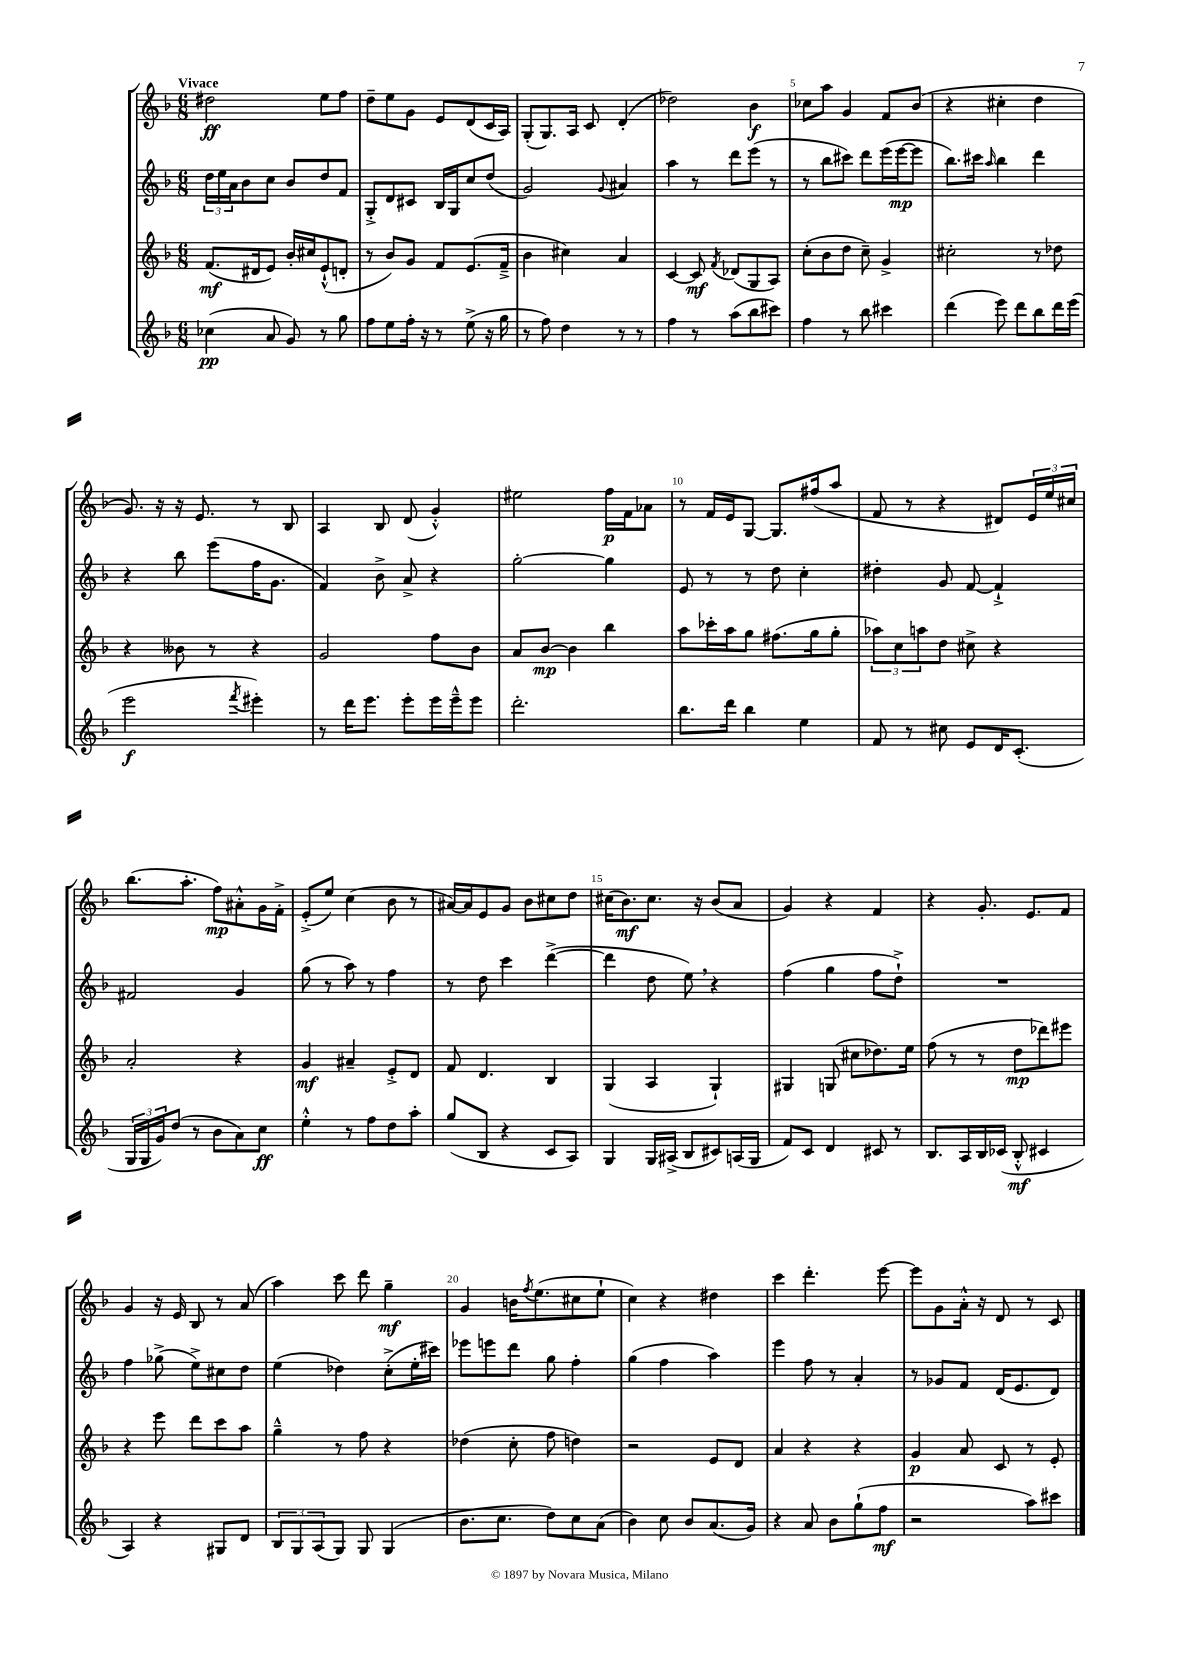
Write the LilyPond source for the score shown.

<<
\new StaffGroup <<
\new Staff = "s0" {
    \clef treble \key f \major \numericTimeSignature \time 6/8 \tempo "Vivace"
    dis''2\ff e''8 f''8 |
    d''8-- e''8 g'8 e'8 d'8( c'16 a16) |
    g8-.( g8.) a16 c'8 d'4-.( |
    des''2) bes'4\f |
    ces''8 a''8 g'4 f'8 bes'8( |
    r4 cis''4-. d''4 |
    g'8.) r16 r16 e'8. r8 bes8 |
    a4 bes8 d'8( g'4-.-^) |
    eis''2 f''16\p f'16 aes'8 |
    r8 f'16 e'16 g8~ g8. fis''16( a''8 |
    f'8 r8 r4 dis'8) \tuplet 3/2 { e'16 e''16 cis''16 } |
    bes''8.( a''8.-. f''8\mp) ais'8-.-^ g'16 f'16-.-> |
    e'8-.->( e''8) c''4( bes'8 r8 |
    ais'16~) ais'16 e'8 g'8 bes'8 cis''8 d''8 |
    cis''16( bes'8.\mf) cis''8. r16 bes'8( a'8 |
    g'4) r4 f'4 |
    r4 g'8.-. e'8. f'8 |
    g'4 r16 e'16 bes8 r8 a'8( |
    a''4) c'''8 d'''8 g''4--\mf |
    g'4 b'16 \acciaccatura { f''8 } e''8.( cis''8 e''8-! |
    c''4) r4 dis''4 |
    c'''4 d'''4.-. e'''8~ |
    e'''8 g'8 a'16-.-^ r16 d'8 r8 c'8 \bar "|." |
}
\new Staff = "s1" {
    \clef treble \key f \major \numericTimeSignature \time 6/8
    \tuplet 3/2 { d''16 e''16 a'16 } bes'8 c''8 bes'8 d''8 f'8 |
    g8-.-> d'8 cis'8 bes16 g16 c''8 d''8( |
    g'2) \appoggiatura { g'8 } ais'4 |
    a''4 r8 d'''8 e'''8( r8 |
    r8 bes''8 cis'''8) d'''8 e'''16( e'''16~\mp e'''8 |
    bes''8.) cis'''16 \grace { a''16 } bes''4 d'''4 |
    r4 bes''8 e'''8( f''16 g'8. |
    f'4) bes'8-> a'8-> r4 |
    g''2~-. g''4 |
    e'8 r8 r8 d''8 c''4-. |
    dis''4-. g'8 f'8~ f'4-!-> |
    fis'2 g'4 |
    g''8( r8 a''8) r8 f''4 |
    r8 d''8 c'''4 d'''4~->( |
    d'''4 d''8 e''8) \breathe r4 |
    f''4( g''4 f''8 d''8-!->) |
    R2. |
    f''4 ges''8->( e''8->) cis''8 d''8 |
    e''4( des''4) c''8-.->( e''16-. cis'''16) |
    ees'''8 e'''8 d'''8 g''8 f''4-. |
    g''4( f''4 a''4) |
    e'''4 f''8 r8 a'4-. |
    r8 ges'8 f'8 d'16( e'8. d'8) \bar "|." |
}
\new Staff = "s2" {
    \clef treble \key f \major \numericTimeSignature \time 6/8
    f'8.\mf( dis'16 e'8) bes'16-. cis''16 e'8-!-^( d'8-. |
    r8 bes'8) g'8 f'8 e'8.( f'16---> |
    bes'4 cis''4) a'4 |
    c'4~ c'8\mf \acciaccatura { f'8 } des'8( g8 a8) |
    c''8-.( bes'8 d''8 c''8--) g'4-> |
    cis''2-. r8 des''8 |
    r4 beses'8 r8 r4 |
    g'2 f''8 bes'8 |
    a'8 bes'8~\mp bes'4 bes''4 |
    a''8 ces'''16-. a''16 g''8 fis''8.( g''16 g''8-. |
    \tuplet 3/2 { aes''8) c''8 a''8 } d''8 cis''8-> r4 |
    a'2-. r4 |
    g'4\mf ais'4-- e'8-.-> d'8 |
    f'8 d'4. bes4 |
    g4( a4 g4-!) |
    gis4 g8( cis''8 des''8.) e''16 |
    f''8( r8 r8 d''8\mp des'''8) eis'''8 |
    r4 e'''8 d'''8 c'''8 a''8 |
    g''4---^ r8 f''8 r4 |
    des''4( c''8-. f''8 d''4) |
    r2 e'8 d'8 |
    a'4 r4 r4 |
    g'4\p a'8 c'8 r8 e'8-. \bar "|." |
}
\new Staff = "s3" {
    \clef treble \key f \major \numericTimeSignature \time 6/8
    ces''4\pp( a'8 g'8) r8 g''8 |
    f''8 e''8 f''16-. r16 r8 e''8->( r16 g''16 |
    r8 f''8) d''4 r8 r8 |
    f''4 r8 a''8( bes''8 cis'''8) |
    f''4 r8 bes''8 cis'''4 |
    d'''4( e'''8) d'''8 bes''8 d'''16 e'''16( |
    e'''2\f \acciaccatura { f'''8 } eis'''4-.) |
    r8 d'''16 e'''8. e'''8-. e'''16 e'''16---^ e'''8 |
    d'''2.-. |
    bes''8. d'''16 bes''4 e''4 |
    f'8 r8 cis''8 e'8 d'16 c'8.-.( |
    \tuplet 3/2 { g16 g16 g'16) } d''8( r8 bes'8 a'8) c''8\ff |
    e''4-.-^ r8 f''8 d''8 a''8-. |
    g''8( bes8 r4 c'8 a8) |
    g4 g16 ais16->( bes8 cis'8) a16( g16 |
    f'8) c'8 d'4 cis'8 r8 |
    bes8. a16 bes16 ces'16( bes8-.-^\mf cis'4 |
    a4) r4 gis8 d'8 |
    \tuplet 3/2 { bes8 g8 a8( } g8) g8 g4( |
    bes'8. c''8. d''8) c''8 a'8( |
    bes'4) c''8 bes'8 a'8.( g'16) |
    r4 a'8 bes'8 g''8-!( f''8\mf |
    r2 a''8) cis'''8 \bar "|." |
}
>>
>>
\layout { \context { \Score \override BarNumber.break-visibility = ##(#f #t #t) barNumberVisibility = #(every-nth-bar-number-visible 5) } }
